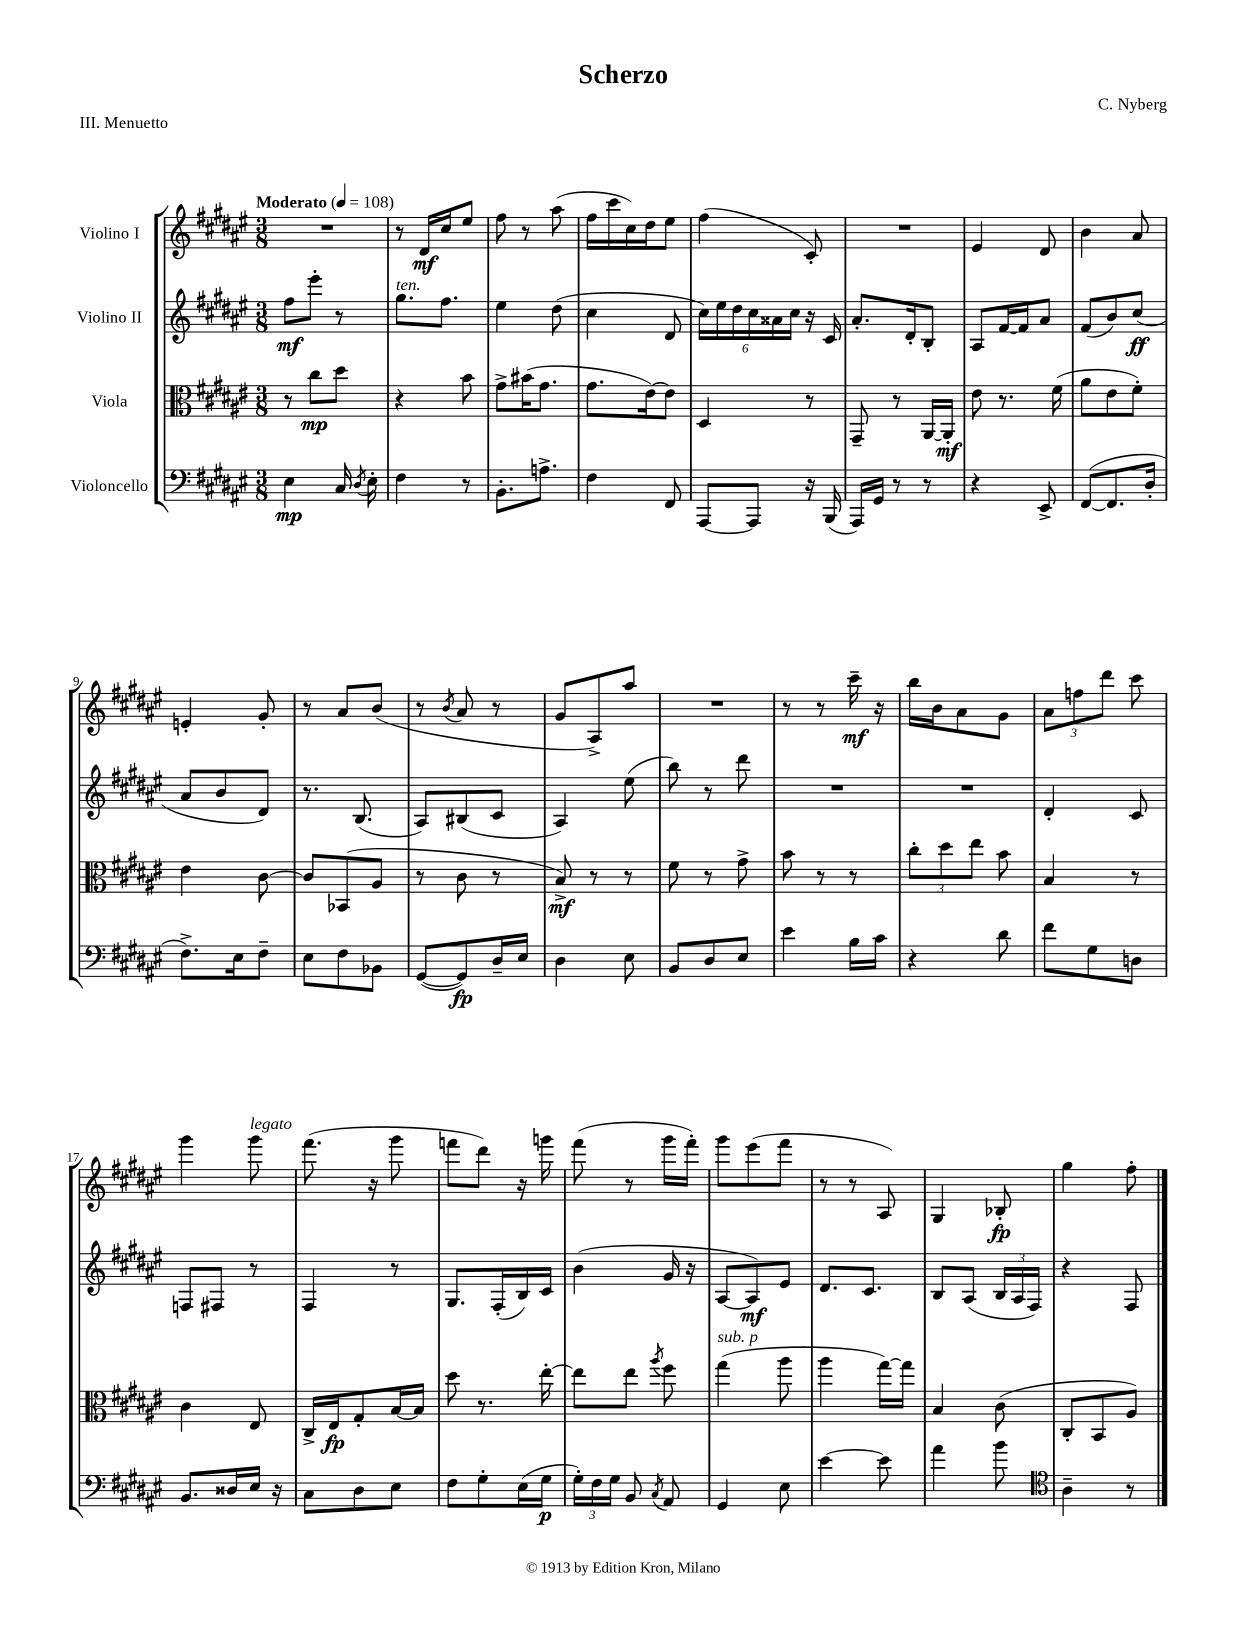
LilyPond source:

\header { title = "Scherzo" composer = "C. Nyberg" piece = "III. Menuetto" }
<<
\new StaffGroup <<
\new Staff = "s0" \with { instrumentName = "Violino I" } {
    \clef treble \key fis \major \numericTimeSignature \time 3/8 \tempo "Moderato" 4 = 108
    \autoBeamOff R4. |
    r8 dis'16[\mf cis''16 eis''8] |
    fis''8 r8 ais''8( |
    fis''16[ cis'''16 cis''16) dis''16 eis''8] |
    fis''4( cis'8-.) |
    R4. |
    eis'4 dis'8 |
    b'4 ais'8 |
    e'4-. gis'8-. |
    r8 ais'8[ b'8]( |
    r8 \acciaccatura { b'8 } ais'8 r8 |
    gis'8[ ais8->) ais''8] |
    R4. |
    r8 r8 cis'''16--\mf r16 |
    b''16[ b'16 ais'8 gis'8] |
    \tuplet 3/2 { ais'8[ f''8 dis'''8] } cis'''8 |
    gis'''4 gis'''8^\markup { \italic "legato" } |
    fis'''8.( r16 gis'''8 |
    f'''8[ dis'''8]) r16 g'''16 |
    fis'''8( r8 gis'''16[ fis'''16]-.) |
    gis'''8[ eis'''8( fis'''8] |
    r8 r8 ais8) |
    gis4 bes8-.\fp |
    gis''4 fis''8-. \bar "|." |
}
\new Staff = "s1" \with { instrumentName = "Violino II" } {
    \clef treble \key fis \major \numericTimeSignature \time 3/8
    \autoBeamOff fis''8[\mf eis'''8]-. r8 |
    gis''8.[^\markup { \italic "ten." } fis''8.] |
    eis''4 dis''8( |
    cis''4 dis'8 |
    \tuplet 6/4 { cis''16[) eis''16 dis''16 cis''16 aisis'16 cis''16] } r16 cis'16 |
    ais'8.[-. dis'16-. b8]-. |
    ais8[ fis'16~ fis'16 ais'8] |
    fis'8[( b'8) cis''8]\ff( |
    ais'8[ b'8 dis'8]) |
    r8. b8.( |
    ais8[) bis8( cis'8] |
    ais4) eis''8( |
    b''8) r8 dis'''8 |
    R4. |
    R4. |
    dis'4-. cis'8 |
    f8[ fis8] r8 |
    fis4 r8 |
    gis8.[ fis16-.( b16) cis'16] |
    b'4( gis'16 r16 |
    ais8[~ ais8\mf) eis'8] |
    dis'8.[ cis'8.] |
    b8[ ais8]( \tuplet 3/2 { b16[ ais16 fis16]) } |
    r4 fis8 \bar "|." |
}
\new Staff = "s2" \with { instrumentName = "Viola" } {
    \clef alto \key fis \major \numericTimeSignature \time 3/8
    \autoBeamOff r8 cis''8[\mp dis''8] |
    r4 b'8 |
    gis'8[-> bis'16( gis'8.] |
    gis'8.[ eis'16~) eis'8] |
    dis4 r8 |
    gis,8-- r8 ais,16[~ ais,16]-.\mf |
    eis'8 r8. fis'16( |
    ais'8[ eis'8 fis'8]-.) |
    eis'4 cis'8~ |
    cis'8[ bes,8( ais8] |
    r8 cis'8 r8 |
    b8->\mf) r8 r8 |
    fis'8 r8 gis'8-> |
    b'8 r8 r8 |
    \tuplet 3/2 { cis''8[-. dis''8 eis''8] } b'8 |
    b4 r8 |
    cis'4 eis8 |
    cis16[-> eis16\fp gis8-. b16~ b16] |
    dis''8 r8. eis''16~-. |
    eis''8[ eis''8] \acciaccatura { ais''8 } fis''8 |
    gis''4^\markup { \italic "sub. p" }( ais''8 |
    ais''4 gis''16[~) gis''16] |
    b4 cis'8( |
    cis8[-. b,8 ais8]) \bar "|." |
}
\new Staff = "s3" \with { instrumentName = "Violoncello" } {
    \clef bass \key fis \major \numericTimeSignature \time 3/8
    \autoBeamOff eis4\mp cis16 \acciaccatura { dis8 } eis16-. |
    fis4 r8 |
    b,8.[-. a8.]-> |
    fis4 fis,8 |
    ais,,8[~ ais,,8] r16 b,,16( |
    ais,,16[) gis,16] r8 r8 |
    r4 eis,8-> |
    fis,8[~( fis,8. dis16]-. |
    fis8.[->) eis16 fis8]-- |
    eis8[ fis8 bes,8] |
    gis,8[~( gis,8\fp) dis16-- eis16] |
    dis4 eis8 |
    b,8[ dis8 eis8] |
    eis'4 b16[ cis'16] |
    r4 dis'8 |
    fis'8[ gis8 d8] |
    b,8.[ disis16 eis16] r16 |
    cis8[ dis8 eis8] |
    fis8[ gis8-. eis16( gis16]\p |
    \tuplet 3/2 { gis16[-.) fis16 gis16] } b,8 \acciaccatura { cis8 } ais,8 |
    gis,4 eis8 |
    eis'4~ eis'8 |
    ais'4 b'8 |
    \clef tenor ais4-- r8 \bar "|." |
}
>>
>>
